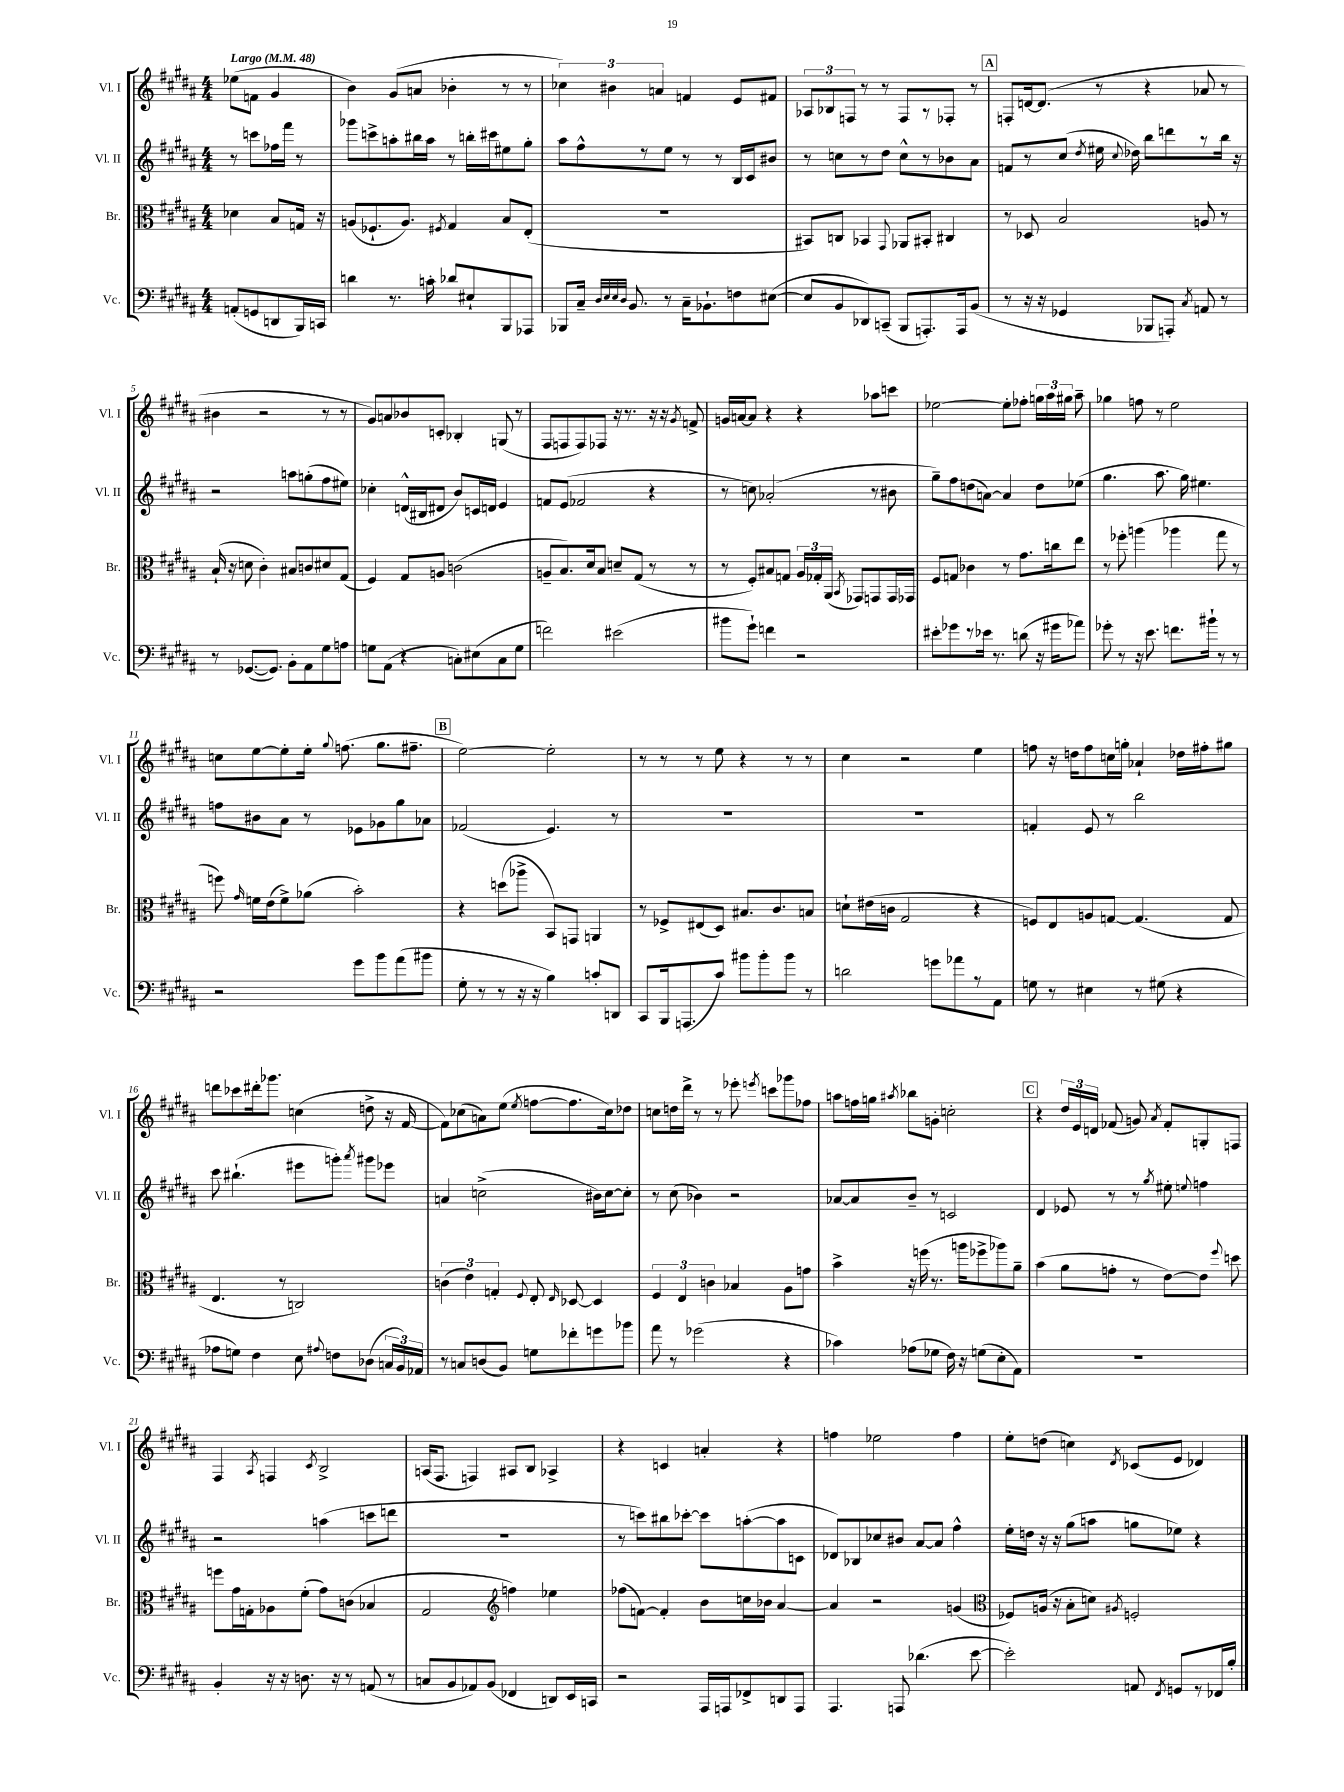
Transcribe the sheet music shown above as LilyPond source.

<<
\new StaffGroup <<
\new Staff = "s0" \with { instrumentName = "Vl. I" shortInstrumentName = "Vl. I" } {
    \clef treble \key b \major \numericTimeSignature \time 4/4 \partial 2 \tempo "Largo" 4 = 48
    \autoBeamOff ees''8[( f'8] gis'4 |
    b'4) gis'8[( a'8] bes'4-. r8 r8 |
    \tuplet 3/2 { ces''4) bis'4 a'4 } f'4 e'8[ fis'8] |
    \tuplet 3/2 { aes8[ bes8 f8] } r8 r8 f8[ r8 fes8]-. r8 |
    \mark \markup { \box "A" } f8[-. d'16~ d'8.]( r8 r4 aes'8 r8 |
    bis'4 r2 r8 r8 |
    gis'8[) a'8 bes'8 c'8]-. bes4-. g8( r8 |
    fis8[ f8 f8) fes8] r16 r8. r16 r16 \acciaccatura { gis'8 } f'8-> |
    g'16[ a'16~ a'8] r4 r4 aes''8[ c'''8] |
    ees''2~ ees''8[-. fes''8]-. \tuplet 3/2 { g''16[ ais''16 gis''16] } ais''8-- |
    ges''4 f''8 r8 e''2 |
    c''8[ e''8~ e''8-. e''16]-. \appoggiatura { gis''8 } f''8.( gis''8.[ fis''8.]-- |
    \mark \markup { \box "B" } e''2~) e''2-. |
    r8 r8 r8 e''8 r4 r8 r8 |
    cis''4 r2 e''4 |
    f''8 r16 d''16[ f''8 c''16 g''16]-. aes'4-! des''16[ fis''16-. gis''8] |
    d'''8[ ces'''8 dis'''16-. ges'''8.] c''4( d''8-> r16 fis'16~ |
    fis'8[) ces''8( a'8) e''8]( \acciaccatura { e''8 } f''8[~ f''8. ces''16) des''8] |
    c''8[ d''16 dis'''16]-> r8 r8 ees'''8-. \acciaccatura { e'''8 } c'''8[ ges'''8 fes''8] |
    a''8[ f''16 g''16] \acciaccatura { ais''8 } bes''8[ g'8]-. c''2-. |
    \mark \markup { \box "C" } r4 \tuplet 3/2 { dis''16[ e'16 d'16] } fes'8( g'8) \acciaccatura { ais'8 } fes'8[-. g8-. f8] |
    fis4 \acciaccatura { ais8 } f4 \acciaccatura { cis'8 } b2-> |
    a16[( fis8.] f4) ais8[ b8] aes4-> |
    r4 c'4 a'4-. r4 |
    f''4 ees''2 f''4 |
    e''8[-. d''8]( c''4) \acciaccatura { dis'8 } ces'8[( e'8] des'4) \bar "|." |
}
\new Staff = "s1" \with { instrumentName = "Vl. II" shortInstrumentName = "Vl. II" } {
    \clef treble \key b \major \numericTimeSignature \time 4/4 \partial 2
    \autoBeamOff r8 c'''8[ fes''16 fis'''16] r8 |
    ges'''8[ c'''8-> a''8-. bis''16 a''16] r8 b''16[-. cis'''16 eis''8 gis''8]-. |
    ais''8[ fis''8-^ r8 e''8] r8 r8 b16[ cis'16 bis'8] |
    r8 c''8[ r8 dis''8] c''8[-^ r8 bes'8 ais'8] |
    \mark \markup { \box "A" } f'8[ r8 cis''8]( \acciaccatura { dis''8 } eis''16 \appoggiatura { cis''8 } des''16) b''8[ d'''8 r8 b''16] r16 |
    r2 a''8[ g''8-.( fis''8 eis''8]) |
    ces''4-. d'16[-^( bis16 dis'8] b'8[) c'16 d'16] e'4 |
    f'8[ e'8]( fes'2 r4 |
    r8 c''8) aes'2-.( r8 bis'8 |
    gis''8[--) fis''8 d''8( a'8]~) a'4 d''8[ ees''8]( |
    gis''4. ais''8. gis''16) eis''4. |
    f''8[ bis'8 ais'8] r8 ees'8[ ges'8 gis''8 aes'8] |
    \mark \markup { \box "B" } fes'2( e'4.) r8 |
    R1 |
    R1 |
    f'4-. e'8 r8 b''2 |
    cis'''8 bis''4.-!( eis'''8[ g'''8]-.) \acciaccatura { ais'''8 } gis'''8[ ees'''8] |
    a'4 c''2->( bis'16[) c''16~ c''8]-. |
    r8 cis''8( bes'4) r2 |
    aes'8[~ aes'8 b'8]-- r8 c'2 |
    \mark \markup { \box "C" } dis'4 ees'8 r8 r8 \acciaccatura { gis''8 } eis''8-. \appoggiatura { e''8 } f''4 |
    r2 a''4( c'''8[ d'''8] |
    R1 |
    r8 c'''8[) bis''8 ces'''8]~-. ces'''8[ a''8~-.( a''8 c'8] |
    des'8[) bes8 ces''8 bis'8] ais'8[~ ais'8] fis''4-^ |
    e''16[-. d''16] r16 r16 gis''8[( a''8] g''8[ ees''8]) r4 \bar "|." |
}
\new Staff = "s2" \with { instrumentName = "Br." shortInstrumentName = "Br." } {
    \clef alto \key b \major \numericTimeSignature \time 4/4 \partial 2
    \autoBeamOff des'4 b8[ g16] r16 |
    a8[( fes8.-! a8.]) \acciaccatura { fis8 } gis4 b8[ e8]-.( |
    R1 |
    bis,8[) c8] bes,4 \appoggiatura { gis,8 } aes,8[ bis,8]-. cis4 |
    \mark \markup { \box "A" } r8 des8 b2 a8 r8 |
    b16-!( r16 d'8 cis'4-.) bis8[ c'8 dis'8 gis8]( |
    fis4) gis8[ a8] c'2( |
    a8[-- b8.) dis'16 b8] d'8[-- gis8]( r8 r8 |
    r8 fis8[-.) bis8 g8] \tuplet 3/2 { ais16[ ges16-. ais,16]( } \acciaccatura { b,8 } ges,8[) g,8 g,16 ges,16] |
    fis8[ g8] ces'4 r8 gis'8.[ c''16 e''8] |
    r8 fes''8-. a''4( aes''4 gis''8 r8 |
    f''8) \grace { gis'16 } f'16[ e'16( f'8->) aes'8]( b'2-.) |
    \mark \markup { \box "B" } r4 d''8[( aes''8]-> b,8[) g,8] a,4 |
    r8 fes8[-> eis8( dis8]) bis8.[ cis'8. b8] |
    d'8[-! eis'16( c'16] gis2 r4 |
    f8[) e8 a8 g8]~ g4.( g8 |
    e4. r8 c2) |
    \tuplet 3/2 { c'4( e'4) g4-. } \appoggiatura { fis8 } e8-. \grace { e16 } des8~ des4 |
    \tuplet 3/2 { fis4 e4 c'4 } bes4 ais8[ g'8] |
    b'4-> r16 f''16( r8. a''16[ fes''8-> aes''8) ais'8]-- |
    \mark \markup { \box "C" } b'4( ais'8[ g'8]-. r8 e'8[~) e'8] \appoggiatura { fis''8 } d''8 |
    f''8[ gis'16 g16-. aes8 fis'8]-.( gis'8[) c'8]( bes4 |
    gis2 \clef treble f''4) ees''4 |
    fes''8[( f'8]~) f'4-. b'8[ c''16 bes'16] ais'4~ |
    ais'4 r2 g'4( |
    \clef alto fes8[) a16]( r16 b8[-. d'8]) \acciaccatura { ais8 } f2-. \bar "|." |
}
\new Staff = "s3" \with { instrumentName = "Vc." shortInstrumentName = "Vc." } {
    \clef bass \key b \major \numericTimeSignature \time 4/4 \partial 2
    \autoBeamOff a,8[-.( g,8 d,8 b,,16) c,16] |
    d'4 r8. c'16-. des'8[ eis8-! b,,8 aes,,8] |
    bes,,8[ cis16]-- \grace { dis32[ e32 e32 dis32] } b,8. r8 cis16[-- bes,8.-! f8 eis8]~( |
    eis8[ b,8 des,8) c,8]--( b,,8[ a,,8.-.) a,,16 b,8]( |
    \mark \markup { \box "A" } r8 r16 r16 ges,4 bes,,8[ a,,8]-.) \acciaccatura { cis8 } a,8 r8 |
    r8 ges,8.[~( ges,8.]) b,8[-. ais,8 gis8 a8] |
    g8[ ais,8]( r4 c8[-.) eis8( c8 g8] |
    f'2) eis'2( |
    bis'8[ gis'8]-!) f'4 r2 |
    eis'8[-. ges'8 r8 ees'16] r8. d'8( r16 gis'16[ aes'8]) |
    ges'8-. r8 r16 e'8. f'8.[ bis'16]-! r8 r8 |
    r2 gis'8[ b'8 ais'8( bis'8] |
    \mark \markup { \box "B" } gis8-. r8 r8 r16 r16 b4) c'8[-. d,8] |
    cis,8[ b,,16 a,,8.( cis'8]) bis'8[ bis'8-. bis'8] r8 |
    d'2 g'8[ aes'8 r8 ais,8] |
    g8 r8 eis4 r8 gis8( r4 |
    aes8[ g8]) fis4 e8 \appoggiatura { ais8 } f8[ des8]( \tuplet 3/2 { c16[ b,16) aes,16] } |
    r8 c8[ d8( b,8]) g8[ fes'8-. g'8 bes'8] |
    ais'8 r8 ges'2( r4 |
    ces'4) aes8[( ges8] fis16) r16 g8[( e8-. ais,8]) |
    \mark \markup { \box "C" } R1 |
    b,4-. r16 r16 d8. r16 r8 a,8( r8 |
    c8[ b,8 aes,8) b,8]( fes,4 d,8[) e,16 c,16] |
    r2 ais,,16[ a,,16 fes,8-> d,8 a,,8] |
    ais,,4. a,,8 des'4.( e'8~ |
    e'2-.) a,8 \acciaccatura { fis,8 } g,8[ r8 fes,16 b16]-. \bar "|." |
}
>>
>>
